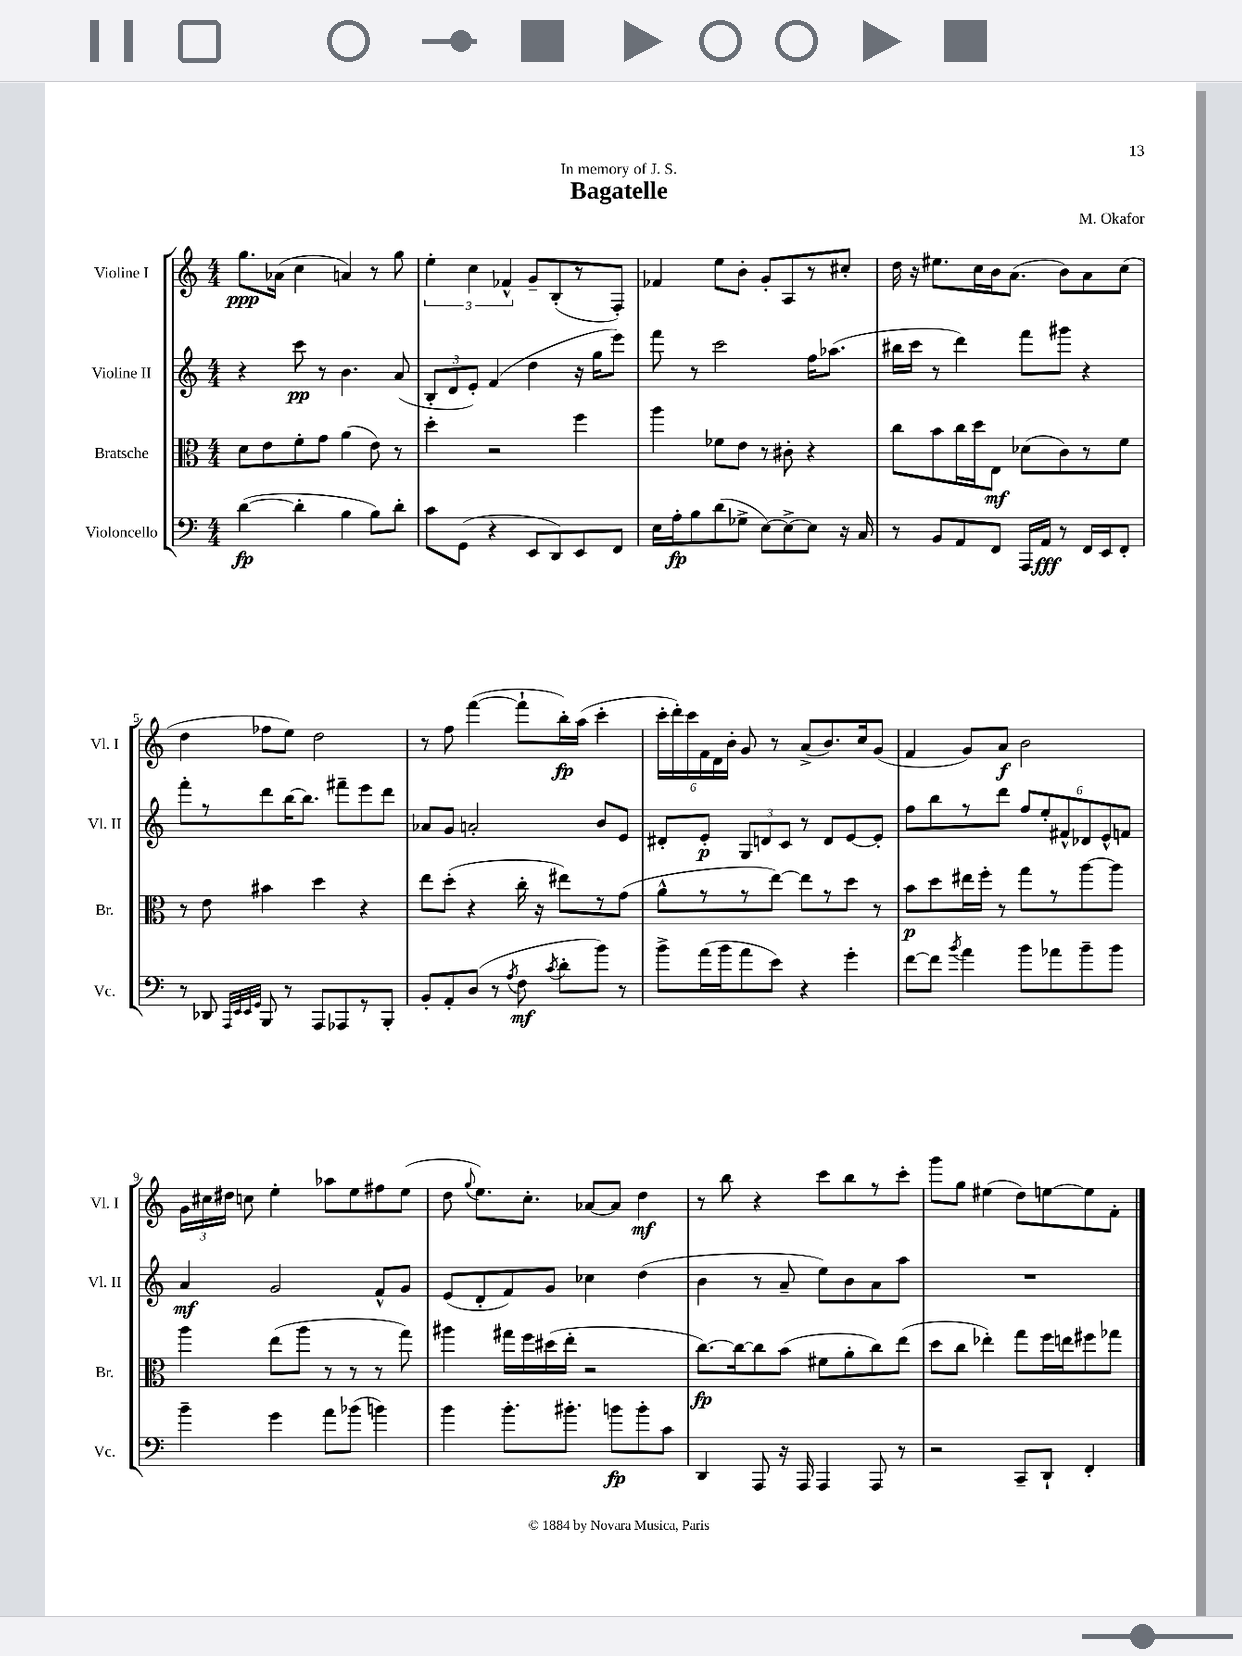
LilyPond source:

\header { title = "Bagatelle" composer = "M. Okafor" dedication = "In memory of J. S." }
<<
\new StaffGroup <<
\new Staff = "s0" \with { instrumentName = "Violine I" shortInstrumentName = "Vl. I" } {
    \clef treble \key c \major \numericTimeSignature \time 4/4
    \autoBeamOff g''8.[\ppp aes'16]( c''4 a'4) r8 g''8 |
    \tuplet 3/2 { e''4-. c''4 fes'4-^ } g'8[-- b8-.( r8 f8]-.) |
    fes'4 e''8[ b'8]-. g'8[-. a8 r8 cis''8]-. |
    d''16 r16 eis''8.[ c''16 b'16 a'8.]( b'8[) a'8 c''8]( |
    d''4 fes''8[ e''8]) d''2 |
    r8 f''8 f'''4~( f'''8[-! b''16-.\fp) a''16]( c'''4-. |
    \tuplet 6/4 { c'''16[-. d'''16-.) c'''16 f'16 d'16 b'16]-. } g'8 r8 a'8[->( b'8.) c''16 g'8]( |
    f'4 g'8[) a'8]\f b'2 |
    \tuplet 3/2 { g'16[ cis''16 dis''16] } c''8 e''4-. aes''8[ e''8 fis''8 e''8]( |
    d''8 \appoggiatura { g''8 } e''8.[) c''8.]-. aes'8[~ aes'8] d''4\mf |
    r8 b''8 r4 c'''8[ b''8 r8 c'''8]-. |
    g'''8[ g''8] eis''4( d''8[) e''8~ e''8 f'8]-. \bar "|." |
}
\new Staff = "s1" \with { instrumentName = "Violine II" shortInstrumentName = "Vl. II" } {
    \clef treble \key c \major \numericTimeSignature \time 4/4
    \autoBeamOff r4 c'''8\pp r8 b'4. a'8( |
    \tuplet 3/2 { b8[-. d'8 e'8]-.) } f'4( d''4 r16 g''16[ e'''8]) |
    f'''8 r8 c'''2 f''16[ aes''8.]( |
    bis''16[ c'''16] r8 d'''4) f'''8[ gis'''8] r4 |
    f'''8[-. r8 d'''8 b''16~ b''8.] fis'''8[-- e'''8 d'''8] |
    aes'8[ g'8] a'2-. b'8[ e'8] |
    dis'8[-. e'8]-.\p \tuplet 3/2 { g8[ d'8 c'8] } r8 d'8[ e'8~ e'8]-. |
    f''8[ b''8 r8 d'''8] \tuplet 6/4 { f''8[ e''8-. fis'8-^ des'8 e'8-^ f'8] } |
    a'4\mf g'2 f'8[-^ g'8] |
    e'8[( d'8-. f'8) g'8] ces''4 d''4( |
    b'4 r8 a'8-- e''8[) b'8 a'8 a''8] |
    R1 \bar "|." |
}
\new Staff = "s2" \with { instrumentName = "Bratsche" shortInstrumentName = "Br." } {
    \clef alto \key c \major \numericTimeSignature \time 4/4
    \autoBeamOff d'8[ e'8 f'8-. g'8] a'4( e'8) r8 |
    d''4-. r2 f''4 |
    a''4 fes'8[ e'8] r8 cis'8-. r4 |
    c''8[ b'8 c''16 d''16 e8]\mf des'8[( c'8) r8 f'8] |
    r8 e'8 bis'4 d''4 r4 |
    e''8[ d''8]-.( r4 c''16-. r16 eis''8[) r8 g'8]( |
    a'8[-^ r8 r8 e''8]~) e''8[ r8 d''8] r8 |
    b'8[\p d''8 eis''16 f''16]-. r8 g''8[ r8 a''8~ a''8] |
    a''4 e''8[( a''8] r8 r8 r8 g''8) |
    ais''4 gis''16[ f''16 dis''16( e''16]-. r2 |
    c''8.[~\fp) c''16~ c''8 b'8]( fis'8[ a'8-. c''8) e''8]( |
    d''8[ c''8] ees''4-.) g''8[ f''16 e''16 fis''8 ges''8] \bar "|." |
}
\new Staff = "s3" \with { instrumentName = "Violoncello" shortInstrumentName = "Vc." } {
    \clef bass \key c \major \numericTimeSignature \time 4/4
    \autoBeamOff d'4~\fp( d'4-. b4 b8[) d'8]-. |
    c'8[ g,8]( r4 e,8[ d,8) e,8 f,8] |
    e16[ a16-.\fp b8 d'8( ges8]-> e8[~) e8~-> e8] r16 c16 |
    r8 b,8[ a,8 f,8] a,,16[ a,16]\fff r8 f,16[ e,16 f,8]-. |
    r8 des,8 \grace { a,,32[ e,32 e,32 g,32] } b,,8 r8 a,,8[ aes,,8 r8 b,,8]-. |
    b,8[-. a,8-. d8]( r8 \acciaccatura { a8 } f8\mf \acciaccatura { c'8 } d'8[-. b'8]) r8 |
    b'8[-> a'16( b'16 a'8 e'8]) r4 g'4-. |
    f'8[~ f'8] \acciaccatura { b'8 } a'4 b'8[ aes'8 b'8-- b'8] |
    b'4-- g'4 a'8[ bes'8]( b'4) |
    b'4 b'8.[-. bis'8.]-. b'8[\fp b'8-. c'8] |
    d,4 a,,8 r16 a,,16 a,,4 a,,8 r8 |
    r2 c,8[-- d,8]-! f,4-. \bar "|." |
}
>>
>>
